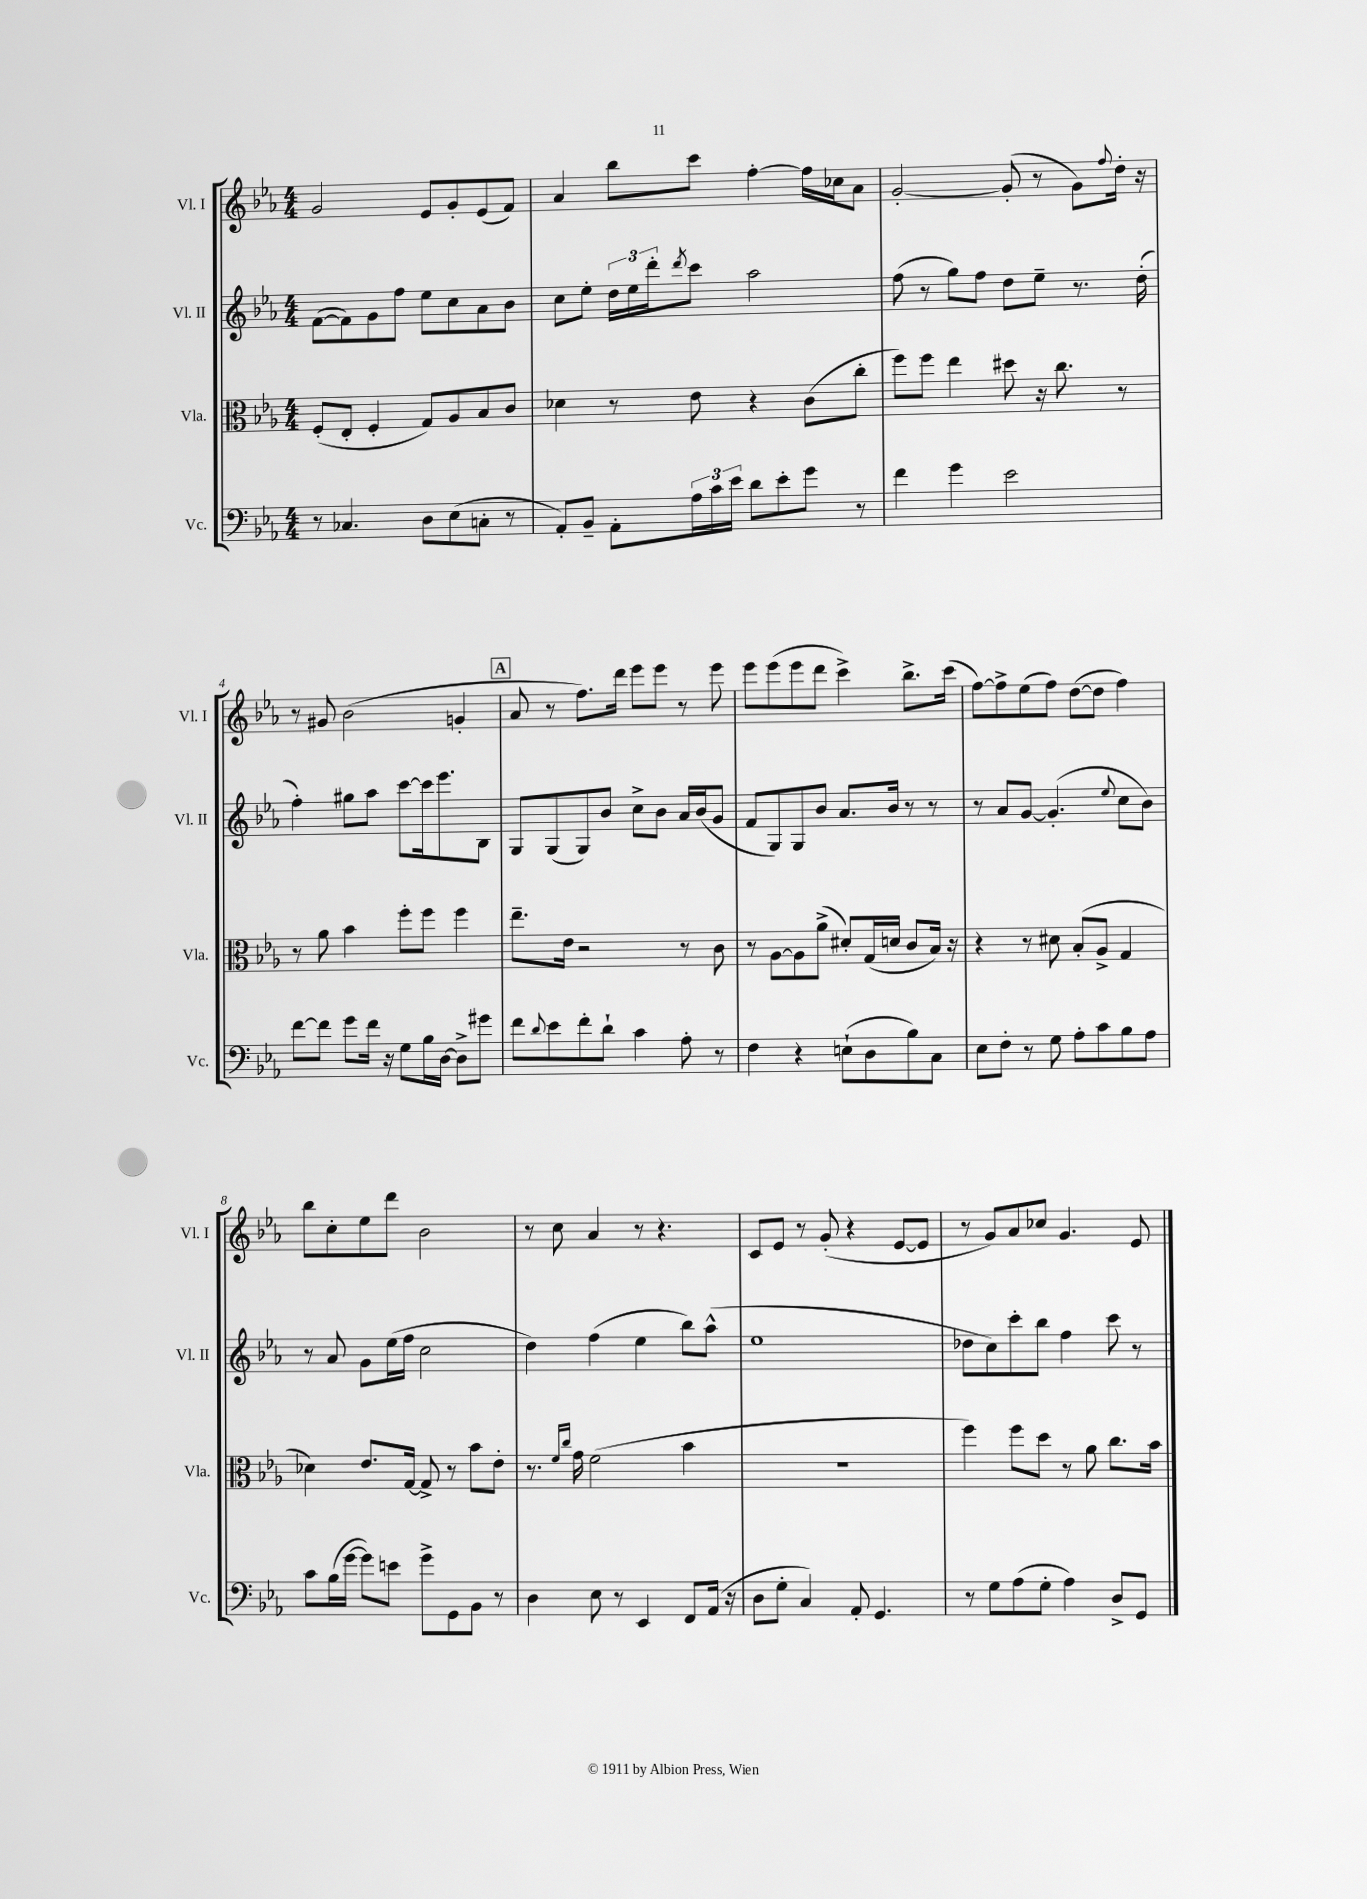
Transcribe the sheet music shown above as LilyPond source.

<<
\new StaffGroup <<
\new Staff = "s0" \with { instrumentName = "Vl. I" shortInstrumentName = "Vl. I" } {
    \clef treble \key ees \major \numericTimeSignature \time 4/4
    g'2 ees'8 g'8-. ees'8( f'8) |
    aes'4 bes''8 c'''8 f''4~-. f''16 ces''16 aes'8 |
    g'2~-. g'8-.( r8 g'8) \appoggiatura { f''8 } d''16-. r16 |
    r8 gis'8 bes'2( g'4-. |
    \mark \markup { \box "A" } aes'8 r8 f''8.) d'''16 ees'''8 ees'''8 r8 ees'''8 |
    ees'''8 ees'''8( ees'''8 d'''8 c'''4->) bes''8.-> c'''16( |
    f''8~) f''8-> ees''8( f''8) d''8~( d''8 f''4) |
    bes''8 c''8-. ees''8 d'''8 bes'2 |
    r8 c''8 aes'4 r8 r4. |
    c'8 ees'8 r8 g'8-.( r4 ees'8~ ees'8 |
    r8 g'8) aes'8 ces''8 g'4. ees'8 \bar "|." |
}
\new Staff = "s1" \with { instrumentName = "Vl. II" shortInstrumentName = "Vl. II" } {
    \clef treble \key ees \major \numericTimeSignature \time 4/4
    f'8~( f'8) g'8 f''8 ees''8 c''8 aes'8 bes'8 |
    c''8 ees''8-. \tuplet 3/2 { d''16 ees''16 d'''16-. } \acciaccatura { d'''8 } c'''8 aes''2 |
    f''8( r8 g''8) f''8 d''8 ees''8-- r8. d''16-.( |
    f''4-.) gis''8 aes''8 c'''8~ c'''16 ees'''8. bes8 |
    \mark \markup { \box "A" } g8 g8( g8) bes'8 c''8-> bes'8 aes'16 bes'16( g'8 |
    f'8 g8) g8 bes'8 aes'8. bes'16 r8 r8 |
    r8 aes'8 g'8~ g'4.-.( \appoggiatura { ees''8 } c''8 bes'8) |
    r8 aes'8 g'8 ees''16( f''16 c''2 |
    d''4) f''4( ees''4 bes''8) aes''8-^( |
    ees''1 |
    des''8 c''8) c'''8-. bes''8 f''4 c'''8 r8 \bar "|." |
}
\new Staff = "s2" \with { instrumentName = "Vla." shortInstrumentName = "Vla." } {
    \clef alto \key ees \major \numericTimeSignature \time 4/4
    f8-.( ees8-. f4-. g8) aes8 bes8 c'8 |
    des'4 r8 ees'8 r4 c'8( c''8-. |
    f''8) f''8 ees''4 dis''8 r16 c''8. r8 |
    r8 aes'8 bes'4 f''8-. f''8 f''4 |
    \mark \markup { \box "A" } ees''8.-- ees'16 r2 r8 c'8 |
    r8 aes8~ aes8 aes'8->( dis'8-.) g16( d'16 c'8 bes16) r16 |
    r4 r8 dis'8 bes8-.( aes8-> g4 |
    des'4) ees'8. g16~ g8-> r8 bes'8 ees'8-. |
    r8. \grace { f'16 c''16 } g'16 f'2( bes'4 |
    R1 |
    f''4) f''8 d''8 r8 aes'8 c''8. bes'16 \bar "|." |
}
\new Staff = "s3" \with { instrumentName = "Vc." shortInstrumentName = "Vc." } {
    \clef bass \key ees \major \numericTimeSignature \time 4/4
    r8 ces4. d8 ees8( c8-. r8 |
    aes,8-.) bes,8-- aes,8-. \tuplet 3/2 { aes16 c'16 ees'16 } d'8 ees'8-. g'8 r8 |
    f'4 g'4 ees'2 |
    f'8~ f'8 g'8 f'16 r16 g8 bes16 d16~ d8-> gis'8 |
    \mark \markup { \box "A" } f'8 \appoggiatura { d'8 } ees'8 f'8-. d'8-! c'4 aes8-. r8 |
    f4 r4 e8-!( d8 bes8) c8 |
    ees8 f8-. r8 g8 aes8-. c'8 bes8 aes8 |
    c'8 bes16( g'16~ g'8) e'8 g'8-> g,8 bes,8 r8 |
    d4 ees8 r8 ees,4 f,8 aes,16( r16 |
    d8 g8-. c4) aes,8-. g,4. |
    r8 g8 aes8( g8-. aes4) d8-> g,8 \bar "|." |
}
>>
>>
